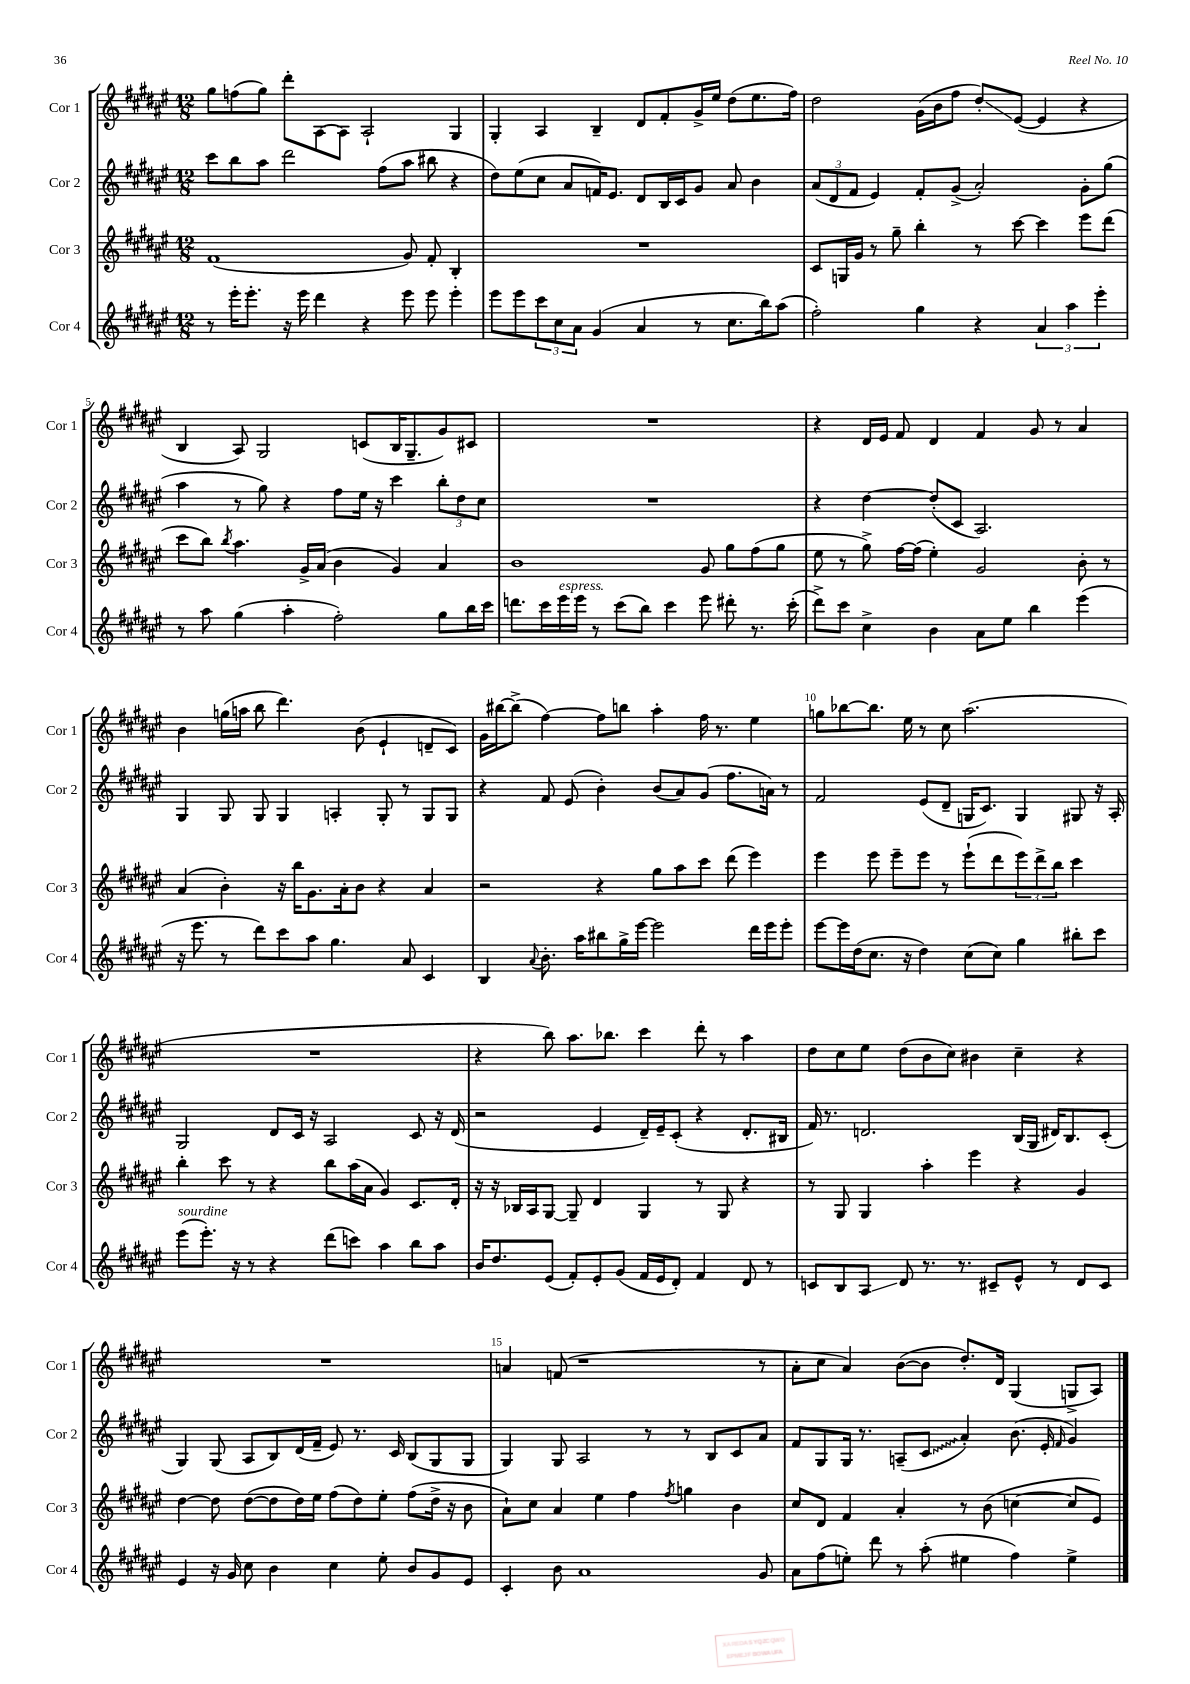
<<
\new StaffGroup <<
\new Staff = "s0" \with { instrumentName = "Cor 1" shortInstrumentName = "Cor 1" } {
    \clef treble \key fis \major \numericTimeSignature \time 12/8
    gis''8 f''8( gis''8) dis'''8-. ais8~ ais8 ais2-! gis4 |
    gis4-. ais4 b4-- dis'8 fis'8-. gis'16-> eis''16 dis''8( eis''8. fis''16) |
    dis''2 gis'16( b'16 fis''8 dis''8-.\glissando) eis'8~( eis'4 r4 |
    b4 ais8) gis2 c'8( b16 gis8.-- gis'8) cis'8 |
    R1. |
    r4 dis'16 eis'16 fis'8 dis'4 fis'4 gis'8 r8 ais'4 |
    b'4 g''16( a''16 b''8 dis'''4.) b'8( eis'4-! d'8-- cis'8) |
    gis'16 bis''16~ bis''8->( fis''4~) fis''8 b''8 ais''4-. fis''16 r8. eis''4 |
    g''8 bes''8~ bes''8. eis''16 r8 cis''8 ais''2.( |
    R1. |
    r4 b''8) ais''8. bes''8. cis'''4 dis'''8-. r8 ais''4 |
    dis''8 cis''8 eis''8 dis''8( b'8 cis''8) bis'4 cis''4-- r4 |
    R1. |
    a'4 f'8( r1 r8 |
    ais'8-. cis''8 ais'4) b'8~( b'8 dis''8.-.) dis'16 gis4( g8-> ais8) \bar "|." |
}
\new Staff = "s1" \with { instrumentName = "Cor 2" shortInstrumentName = "Cor 2" } {
    \clef treble \key fis \major \numericTimeSignature \time 12/8
    cis'''8 b''8 ais''8 dis'''2 fis''8( ais''8 bis''8 r4 |
    dis''8) eis''8( cis''8 ais'8 f'16) eis'8. dis'8 b16 cis'16 gis'8 ais'8 b'4 |
    \tuplet 3/2 { ais'8( dis'8 fis'8 } eis'4) fis'8-. gis'8->( ais'2-.) gis'8-. gis''8( |
    ais''4 r8 gis''8) r4 fis''8 eis''16 r16 cis'''4 \tuplet 3/2 { b''8-. dis''8 cis''8 } |
    R1. |
    r4 dis''4~ dis''8-.( cis'8 ais2.) |
    gis4 gis8 gis8 gis4 a4-. gis8-. r8 gis8 gis8 |
    r4 fis'8 eis'8( b'4-.) b'8( ais'8) gis'8( fis''8. a'16) r8 |
    fis'2 eis'8( dis'8-- g16 cis'8.) g4 gis8 r16 ais16-. |
    gis2 dis'8 cis'16 r16 ais2 cis'8 r16 dis'16( |
    r2 eis'4 dis'16--) eis'16-- cis'8-.( r4 dis'8.-. bis16 |
    fis'16) r8. d'2. b16( gis16 dis'16) b8. cis'8-.( |
    gis4) gis8( ais8 b8) dis'16( fis'16-- eis'8) r8. cis'16 b8( gis8 gis8 |
    gis4) gis8 ais2 r8 r8 b8 cis'8 ais'8 |
    fis'8 gis8 gis16 r8. a8--( \once \override Glissando.style = #'zigzag cis'8\glissando ais'4-.) b'8.( eis'16-. \grace { fis'16 } gis'4) \bar "|." |
}
\new Staff = "s2" \with { instrumentName = "Cor 3" shortInstrumentName = "Cor 3" } {
    \clef treble \key fis \major \numericTimeSignature \time 12/8
    fis'1( gis'8) fis'8-. b4-. |
    R1. |
    cis'8 g16 gis'16 r8 gis''8-- b''4-. r8 cis'''8~ cis'''4 eis'''8 dis'''8( |
    cis'''8 b''8) \acciaccatura { b''8 } ais''4. gis'16-> ais'16( b'4 gis'4) ais'4 |
    b'1 gis'8 gis''8 fis''8( gis''8 |
    eis''8 r8 gis''8->) fis''16~ fis''16( eis''4-.) gis'2 b'8-. r8 |
    ais'4( b'4-.) r16 b''16 gis'8. ais'16-. b'8 r4 ais'4 |
    r2 r4 gis''8 ais''8 cis'''8 dis'''8( eis'''4) |
    eis'''4 eis'''8 eis'''8-- eis'''8 r8 eis'''8-!( dis'''8 \tuplet 3/2 { eis'''8) dis'''8-> b''8 } cis'''4 |
    b''4-. cis'''8 r8 r4 b''8 ais''16( ais'16 gis'4) cis'8. dis'16-. |
    r16 r16 bes16 ais16 gis8~ gis8-- dis'4 gis4 r8 gis8 r4 |
    r8 gis8 gis4 ais''4-. eis'''4 r4 gis'4 |
    dis''4~ dis''8 dis''8~( dis''8 dis''16) eis''16 fis''8( dis''8) eis''8-. fis''8( dis''16-> r16 b'8 |
    ais'8-!) cis''8 ais'4 eis''4 fis''4 \acciaccatura { fis''8 } g''4 b'4 |
    cis''8 dis'8 fis'4 ais'4-. r8 b'8( c''4~ c''8 eis'8) \bar "|." |
}
\new Staff = "s3" \with { instrumentName = "Cor 4" shortInstrumentName = "Cor 4" } {
    \clef treble \key fis \major \numericTimeSignature \time 12/8
    r8 eis'''16-. eis'''8.-. r16 eis'''16 dis'''4 r4 eis'''8 eis'''8 eis'''4-. |
    eis'''8 eis'''8 \tuplet 3/2 { cis'''8 cis''8 ais'8 } gis'4( ais'4 r8 cis''8. b''16) ais''8( |
    fis''2-.) gis''4 r4 \tuplet 3/2 { ais'4 ais''4 eis'''4-. } |
    r8 ais''8 gis''4( ais''4-. fis''2-.) gis''8 b''16 cis'''16 |
    d'''8. cis'''16 eis'''16^\markup { \italic "espress." } eis'''16 r8 cis'''8( b''8) cis'''4 eis'''8 dis'''8-. r8. cis'''16-.( |
    dis'''8->) cis'''8 cis''4-> b'4 ais'8 eis''8 b''4 eis'''4( |
    r16 eis'''8. r8 dis'''8) cis'''8 ais''8 gis''4. ais'8 cis'4 |
    b4 \appoggiatura { ais'8 } b'8.-. ais''16 bis''8 gis''16-> eis'''16~ eis'''2 dis'''16 eis'''16 eis'''8-. |
    eis'''8~ eis'''16 dis''16( cis''8. r16 dis''4) cis''8( cis''8) gis''4 bis''8-. cis'''8 |
    eis'''8^\markup { \italic "sourdine" }( eis'''8.-.) r16 r8 r4 dis'''8( c'''8) ais''4 b''8 ais''8 |
    b'16 dis''8. eis'8( fis'8-.) eis'8-. gis'8( fis'16 eis'16 dis'8-.) fis'4 dis'8 r8 |
    c'8 b8 ais8\glissando dis'8 r8. r8. cis'8-- eis'8-^ r8 dis'8 cis'8 |
    eis'4 r16 gis'16 cis''8 b'4 cis''4 eis''8-. b'8 gis'8 eis'8 |
    cis'4-. b'8 ais'1 gis'8 |
    ais'8 fis''8( e''8-.) dis'''8 r8 ais''8-.( eis''4 fis''4) eis''4-> \bar "|." |
}
>>
>>
\layout { \context { \Score currentBarNumber = #2 \override BarNumber.break-visibility = ##(#f #t #t) barNumberVisibility = #(every-nth-bar-number-visible 5) } }
